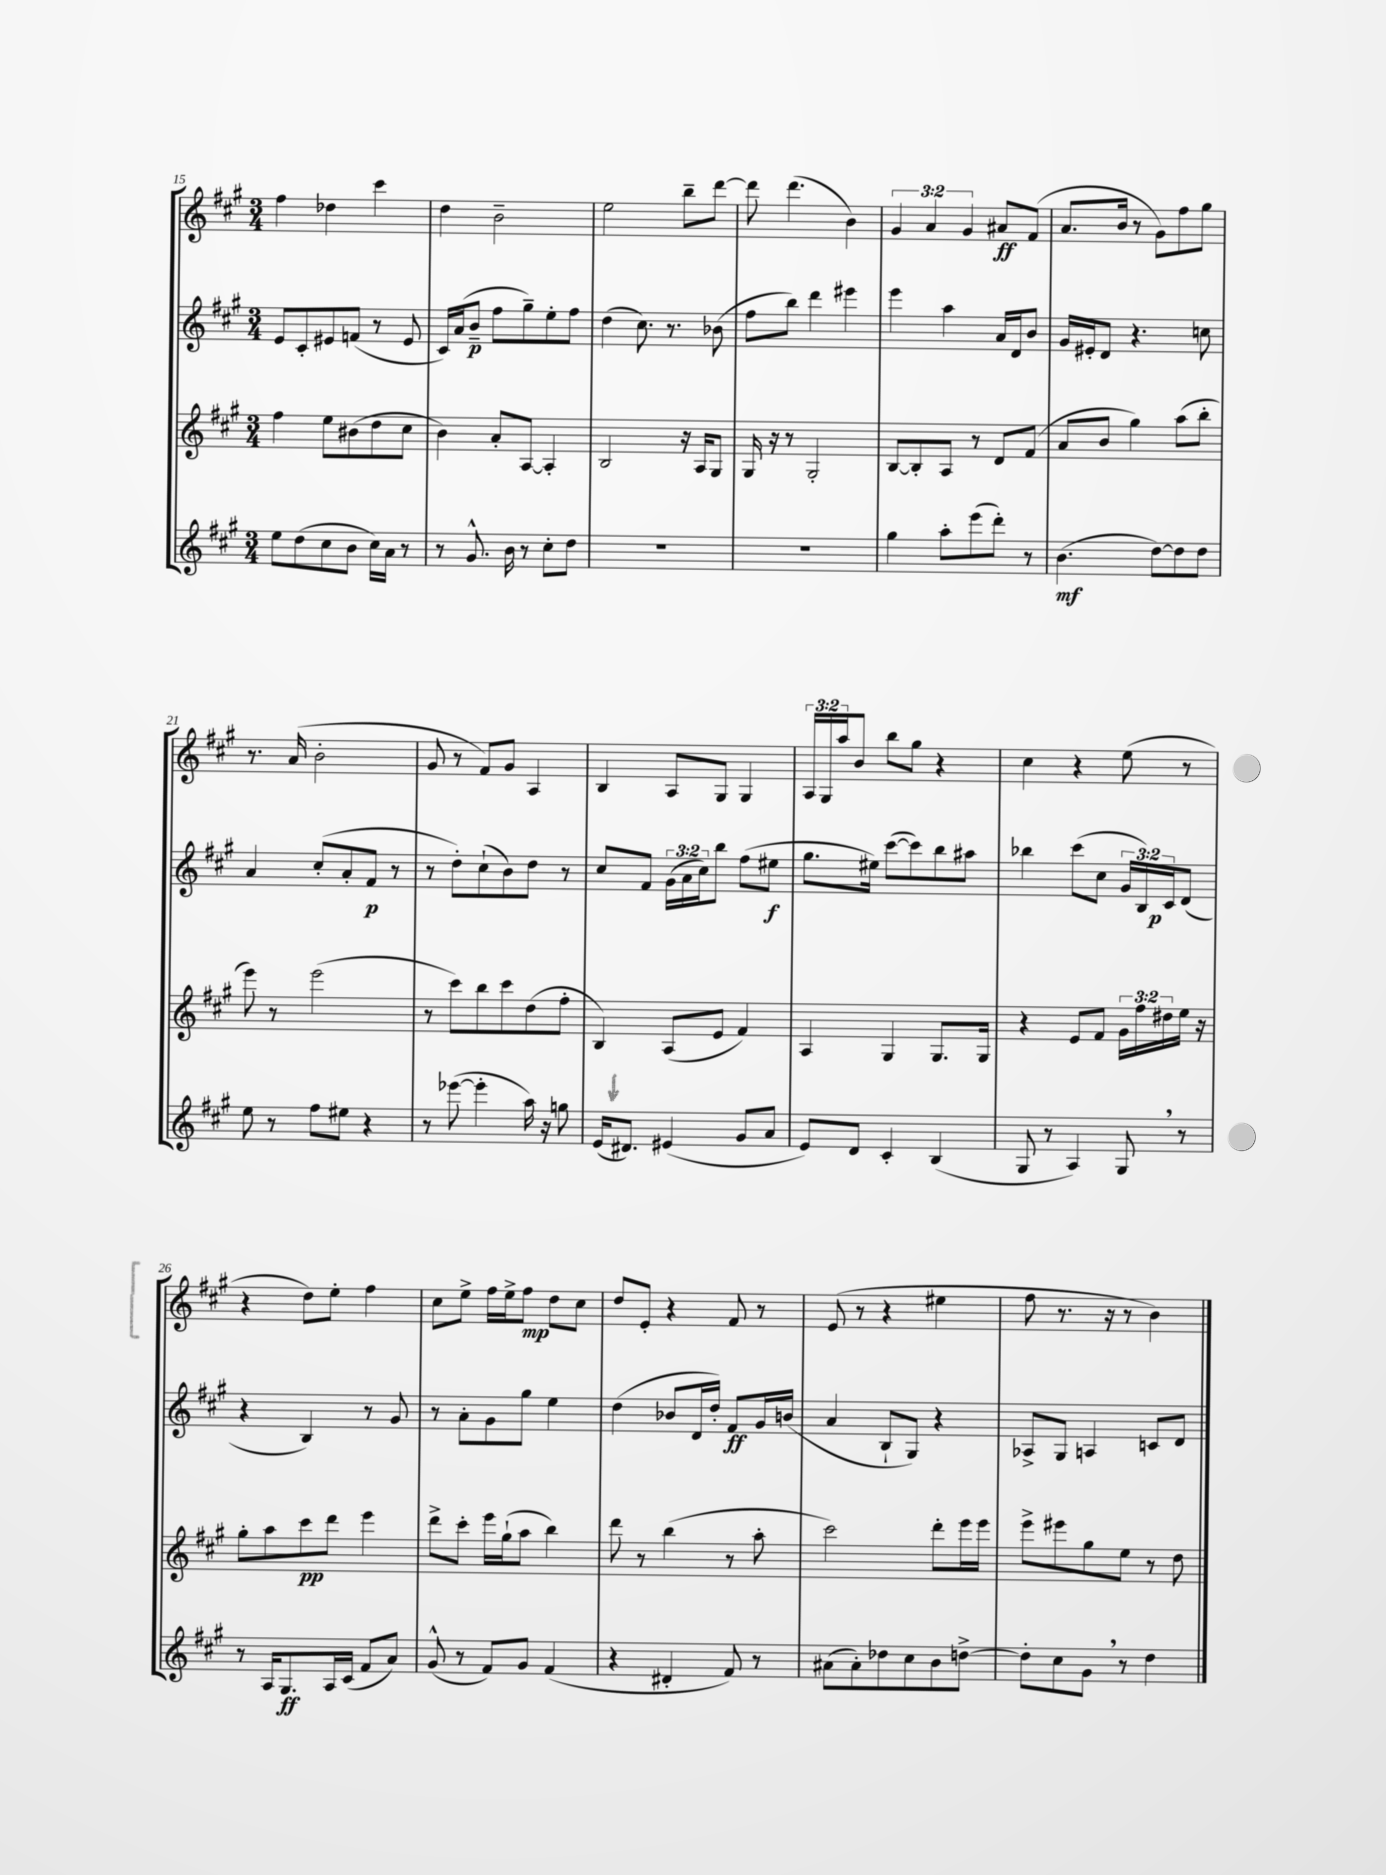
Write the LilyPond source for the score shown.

<<
\new StaffGroup <<
\new Staff = "s0" {
    \clef treble \key a \major \numericTimeSignature \time 3/4 \override Staff.TupletNumber.text = #tuplet-number::calc-fraction-text
    fis''4 des''4 cis'''4 |
    d''4 b'2-- |
    e''2 b''8-- d'''8~ |
    d'''8 d'''4.( b'4) |
    \tuplet 3/2 { gis'4 a'4 gis'4 } ais'8\ff fis'8( |
    a'8. b'16 r8 gis'8) fis''8 gis''8 |
    r8. a'16( b'2-. |
    gis'8 r8 fis'8) gis'8 a4 |
    b4 a8 gis8 gis4 |
    \tuplet 3/2 { a16 gis16 a''16 } b'8 b''8 gis''8 r4 |
    cis''4 r4 e''8( r8 |
    r4 d''8) e''8-. fis''4 |
    cis''8 e''8-> fis''16 e''16-> fis''8\mp d''8 cis''8 |
    d''8 e'8-. r4 fis'8 r8 |
    e'8( r8 r4 eis''4 |
    fis''8 r8. r16 r8 b'4) \bar "|." |
}
\new Staff = "s1" {
    \clef treble \key a \major \numericTimeSignature \time 3/4 \override Staff.TupletNumber.text = #tuplet-number::calc-fraction-text
    e'8 cis'8-. eis'8 f'8( r8 eis'8 |
    cis'16) a'16( b'8--\p fis''8 gis''8--) e''8-. fis''8 |
    d''4( cis''8.) r8. bes'8( |
    fis''8 b''8) d'''4 eis'''4 |
    e'''4 a''4 a'16 d'16 b'8 |
    gis'16 eis'16-. d'8 r4. c''8 |
    a'4 cis''8-.( a'8-. fis'8\p r8 |
    r8 d''8-.) cis''8-!( b'8) d''8 r8 |
    cis''8 fis'8 \tuplet 3/2 { gis'16( a'16 cis''16) } b''8 fis''8( eis''8\f |
    gis''8. eis''16) cis'''8~( cis'''8) b''8 ais''8 |
    bes''4 cis'''8( cis''8 \tuplet 3/2 { gis'16 b16) cis'16\p } d'8( |
    r4 b4) r8 gis'8 |
    r8 a'8-. gis'8 gis''8 e''4 |
    d''4( bes'8 d'16 d''16-.) fis'8\ff gis'16 b'16( |
    a'4 b8-! gis8) r4 |
    aes8-> gis8 a4 c'8 d'8 \bar "|." |
}
\new Staff = "s2" {
    \clef treble \key a \major \numericTimeSignature \time 3/4 \override Staff.TupletNumber.text = #tuplet-number::calc-fraction-text
    fis''4 e''8 bis'8( d''8 cis''8 |
    b'4) a'8-. a8~ a4-. |
    b2 r16 a16 gis8 |
    gis16 r16 r8 gis2-. |
    b8~ b8-. a8 r8 d'8 fis'8( |
    a'8 b'8 gis''4) a''8( b''8-. |
    e'''8) r8 e'''2( |
    r8 cis'''8) b''8 cis'''8 d''8( fis''8-. |
    b4) a8( e'8 fis'4) |
    a4 gis4 gis8. gis16 |
    r4 e'8 fis'8 \tuplet 3/2 { gis'16 fis''16 dis''16 } e''16 r16 |
    gis''8-. a''8 cis'''8\pp d'''8 e'''4 |
    d'''8-> cis'''8-. e'''16 gis''16-!( a''8 b''4) |
    d'''8 r8 b''4( r8 a''8-. |
    cis'''2) d'''8-. e'''16 e'''16 |
    e'''8-> eis'''8 gis''8 e''8 r8 d''8 \bar "|." |
}
\new Staff = "s3" {
    \clef treble \key a \major \numericTimeSignature \time 3/4
    e''8 d''8( cis''8 b'8 cis''16) a'16 r8 |
    r8 gis'8.-^ b'16 r8 cis''8-. d''8 |
    R2. |
    R2. |
    gis''4 a''8-. e'''8( d'''8-.) r8 |
    b'4.\mf( d''8~) d''8 d''8 |
    e''8 r8 fis''8 eis''8 r4 |
    r8 ees'''8~( ees'''4-. a''16) r16 g''8 |
    e'16( dis'8.) eis'4( gis'8 a'8 |
    e'8) d'8 cis'4-. b4( |
    gis8 r8 a4) gis8 \breathe r8 |
    r8 a16 gis8.\ff a16 cis'16( fis'8 a'8) |
    gis'8-^( r8 fis'8) gis'8 fis'4( |
    r4 dis'4-. fis'8) r8 |
    ais'8( ais'8-.) des''8 cis''8 b'8 d''8~-> |
    d''8-. cis''8 gis'8 \breathe r8 d''4 \bar "|." |
}
>>
>>
\layout { \context { \Score currentBarNumber = #15 } }
